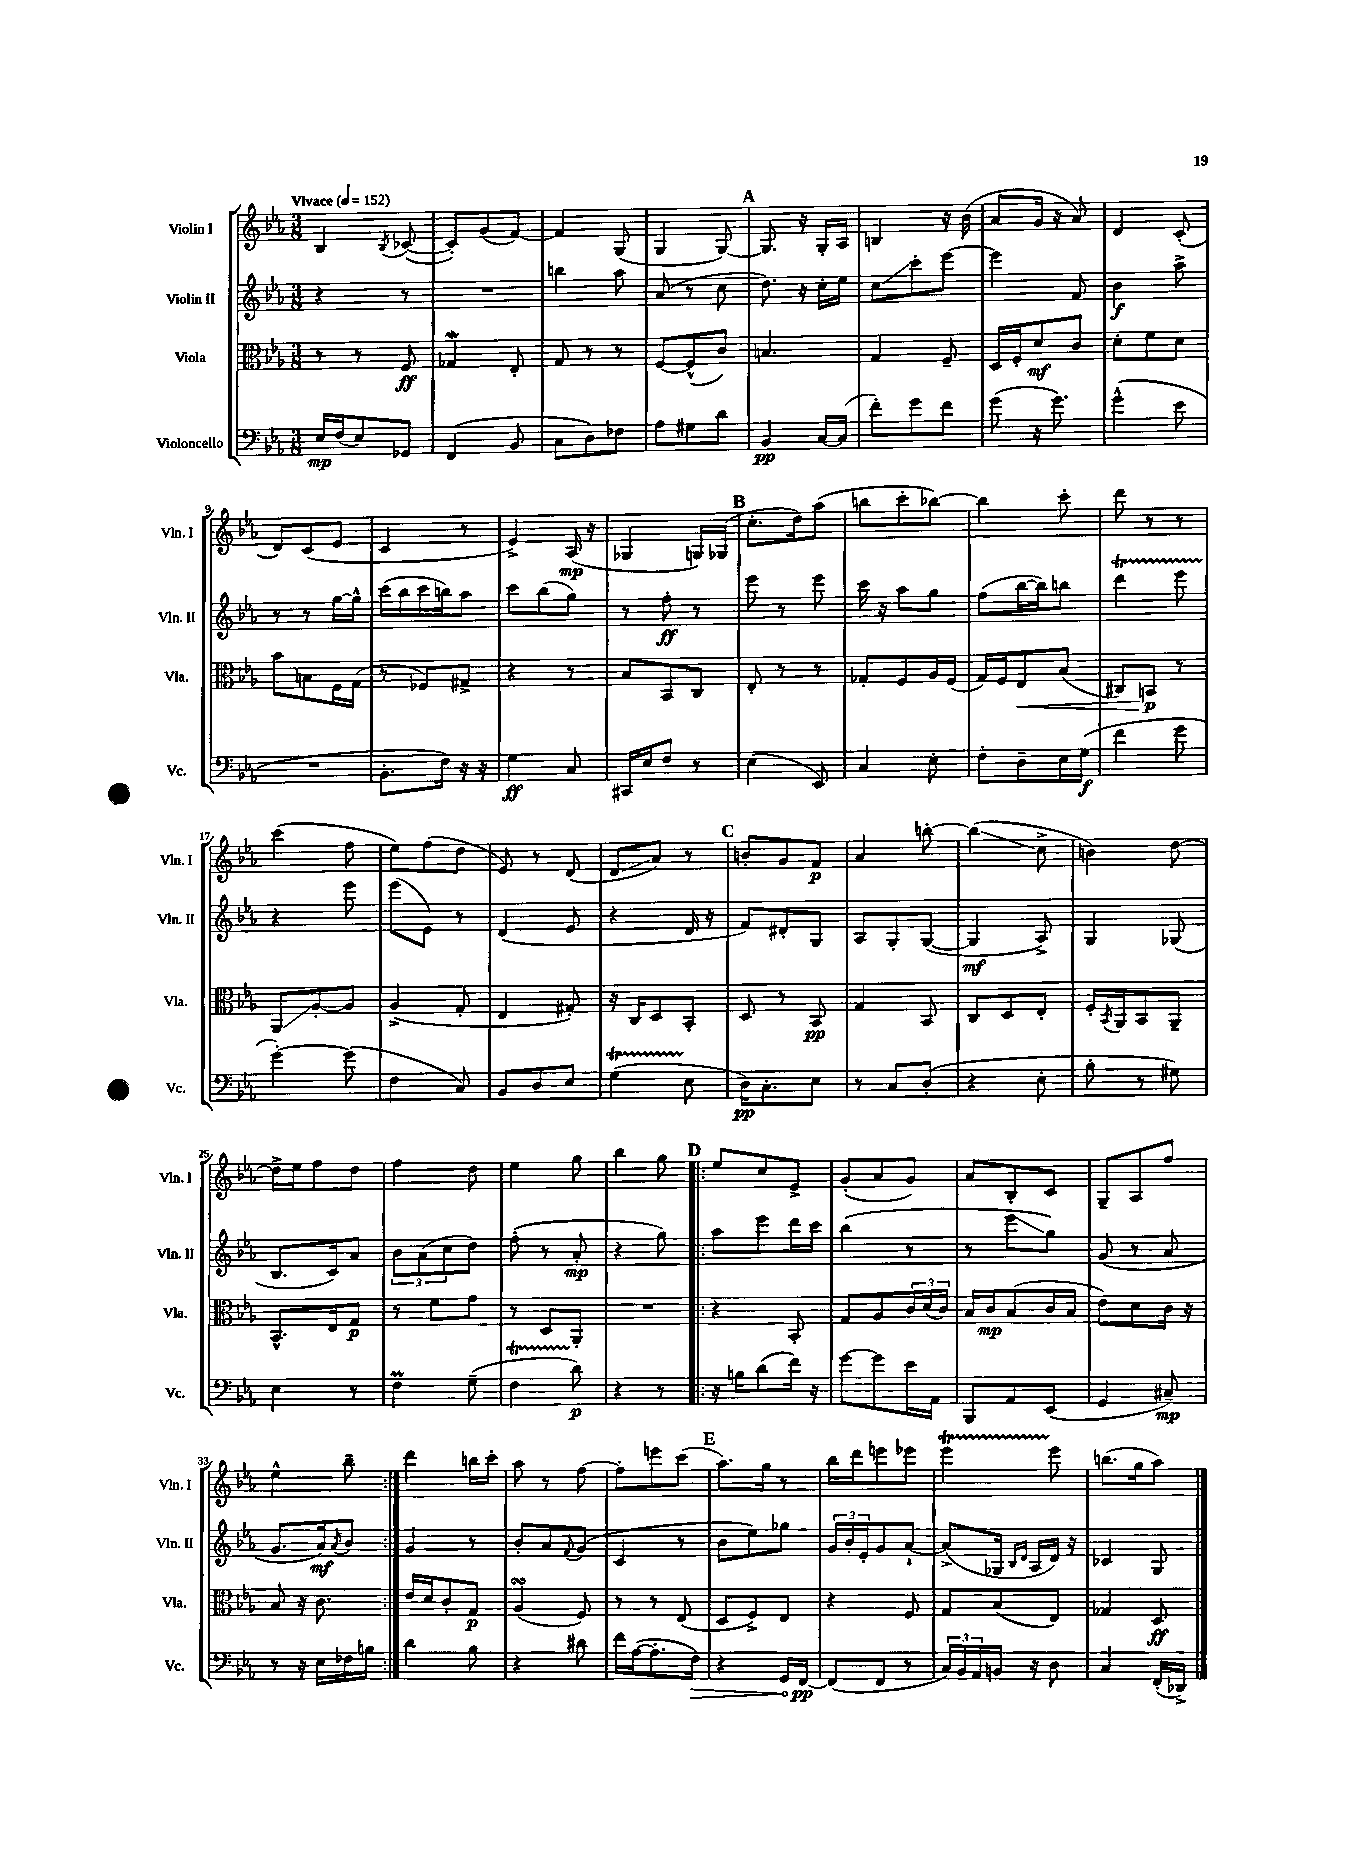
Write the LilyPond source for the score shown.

<<
\new StaffGroup <<
\new Staff = "s0" \with { instrumentName = "Violin I" shortInstrumentName = "Vln. I" } {
    \clef treble \key ees \major \numericTimeSignature \time 3/8 \tempo "Vivace" 4 = 152
    bes4 \acciaccatura { bes8 } ces'8~( |
    ces'8-.) g'8( f'8~) |
    f'4 g8( |
    g4 g8~) |
    \mark \markup { \bold "A" } g8. r16 g16-. aes16 |
    b4 r16 bes'16( |
    aes'8 g'16 r16 aes'8) |
    d'4 c'8-.( |
    d'8) c'8( ees'8 |
    c'4 r8 |
    ees'4->) aes16\mp( r16 |
    ges4 g16) ges16( |
    \mark \markup { \bold "B" } c''8.-. d''16) aes''8( |
    b''8 c'''8-. bes''8~) |
    bes''4 c'''8-. |
    d'''8 r8 r8 |
    c'''4( f''8 |
    ees''8) f''8( d''8 |
    ees'8) r8 d'8( |
    d'8\glissando aes'8) r8 |
    \mark \markup { \bold "C" } b'8-. g'8 f'8\p |
    aes'4 b''8~-. |
    b''4\glissando( c''8-> |
    b'4) d''8~ |
    d''16-> ees''16 f''8 d''8 |
    f''4 d''8 |
    ees''4 g''8 |
    bes''4 g''8 |
    \repeat volta 2 { \mark \markup { \bold "D" } ees''8 c''8 ees'8-> |
    g'8-.( aes'8 g'8) |
    aes'8 bes8-. c'8 |
    g8-- aes8 f''8 |
    ees''4-^ bes''8-- | }
    d'''4 b''16 c'''16-. |
    aes''8 r8 f''8~ |
    f''8-. e'''8 c'''8( |
    \mark \markup { \bold "E" } aes''8.) g''16 r8 |
    bes''16 d'''16 e'''8 ees'''8 |
    ees'''4\startTrillSpan ees'''8\stopTrillSpan |
    b''8.( g''16 aes''8) \bar "|." |
}
\new Staff = "s1" \with { instrumentName = "Violin II" shortInstrumentName = "Vln. II" } {
    \clef treble \key ees \major \numericTimeSignature \time 3/8
    r4 r8 |
    R4. |
    b''4 aes''8 |
    aes'8( r8 c''8 |
    \mark \markup { \bold "A" } d''8.) r16 c''16-. ees''16 |
    c''8\glissando c'''8-. ees'''8~ |
    ees'''4 f'8 |
    bes'4\f aes''8-> |
    r8 r8 g''16~ g''16-^ |
    c'''16( bes''16 c'''16 b''16) aes''8 |
    c'''8 bes''8( g''8) |
    r8 f''8-.\ff r8 |
    \mark \markup { \bold "B" } ees'''8 r8 ees'''8 |
    c'''16 r16 aes''8 g''8 |
    f''8( bes''16~ bes''16) b''8 |
    d'''4\startTrillSpan ees'''8 |
    r4\stopTrillSpan ees'''8 |
    ees'''8( ees'8) r8 |
    d'4( ees'8 |
    r4 d'16 r16 |
    \mark \markup { \bold "C" } f'8) dis'8-. g8 |
    aes8 g8-. g8~( |
    g4\mf aes8->) |
    g4 ges8( |
    bes8. c'16) aes'8 |
    \tuplet 3/2 { bes'8 aes'8( c''8 } d''8) |
    f''8-.( r8 aes'8-.\mp |
    r4 g''8) |
    \repeat volta 2 { \mark \markup { \bold "D" } aes''8 ees'''8 d'''16 c'''16 |
    bes''4( r8 |
    r8 ees'''8\glissando g''8) |
    g'8( r8 aes'8 |
    g'8. aes'16\mf) \acciaccatura { aes'8 } bes'8 | }
    g'4 r8 |
    bes'8-. aes'8 \appoggiatura { f'8 } g'8( |
    c'4 r8 |
    \mark \markup { \bold "E" } bes'8 ees''8) ges''8 |
    \tuplet 3/2 { g'16 bes'16-. ees'16-. } g'8 aes'8~-! |
    aes'8->( ges16 \grace { bes16 d'16 } aes16 d'16) r16 |
    ces'4 g8 \bar "|." |
}
\new Staff = "s2" \with { instrumentName = "Viola" shortInstrumentName = "Vla." } {
    \clef alto \key ees \major \numericTimeSignature \time 3/8
    r8 r8 f8\ff |
    ges4\mordent ees8-. |
    g8 r8 r8 |
    f8~ f8-^( c'8) |
    \mark \markup { \bold "A" } b4. |
    g4 f8-- |
    d16 f16-. d'8\mf c'8 |
    d'8-. f'8 d'8 |
    bes'8 b8 f16 g16( |
    r8 fes8) gis8-> |
    r4 r8 |
    bes8 bes,8 c8 |
    \mark \markup { \bold "B" } ees8-. r8 r8 |
    ges8-. f8 aes16 f16( |
    g16) f16 ees8\< bes8( |
    cis8) b,8\p\! r8 |
    aes,8\glissando aes8~-. aes8 |
    aes4->( g8-. |
    ees4 gis8-.) |
    r16 c16 d8 bes,8-. |
    \mark \markup { \bold "C" } d8 r8 bes,8\pp |
    g4 bes,8 |
    c8 d8 ees8-. |
    f16-. \acciaccatura { bes,8 } aes,16 bes,8 aes,8-- |
    bes,8.-^ ees16 g8\p |
    r8 f'8 g'8 |
    r8 d8 aes,8-. |
    R4. |
    \repeat volta 2 { \mark \markup { \bold "D" } r4 bes,8-. |
    g8 aes8 \tuplet 3/2 { c'16 d'16( c'16) } |
    bes16 c'16\mp bes8( c'16 bes16 |
    ees'8) d'8 c'16 r16 |
    bes8 r16 c'8. | }
    ees'16 d'16 c'8-. g8\p |
    aes4\turn( f8) |
    r8 r8 ees8( |
    \mark \markup { \bold "E" } d8 f8->) ees8 |
    r4 f8 |
    g8 bes8( ees8) |
    ges4 d8\ff \bar "|." |
}
\new Staff = "s3" \with { instrumentName = "Violoncello" shortInstrumentName = "Vc." } {
    \clef bass \key ees \major \numericTimeSignature \time 3/8
    ees16\mp f16( ees8) ges,8 |
    f,4( bes,8 |
    c8 d8) fes8 |
    aes8 gis8 d'8 |
    \mark \markup { \bold "A" } bes,4\pp c16~ c16( |
    f'8-.) g'8 f'8 |
    g'8( r16 g'8.) |
    g'4-^( ees'8 |
    R4. |
    bes,8.-. f16) r16 r16 |
    g4\ff c8 |
    cis,16 ees16 f8 r8 |
    \mark \markup { \bold "B" } ees4( ees,8) |
    c4 ees8-. |
    f8-. d8-- ees16 g16\f( |
    f'4 g'8 |
    g'4~-.) g'8( |
    f4 c8) |
    bes,8 d8 ees8 |
    g4\startTrillSpan( ees8\stopTrillSpan |
    \mark \markup { \bold "C" } d16\pp) c8.-. ees8 |
    r8 c8 d8-.( |
    r4 ees8-. |
    bes8-. r8 gis8) |
    ees4 r8 |
    f4\prall g8--( |
    f4\startTrillSpan d'8\stopTrillSpan\p) |
    r4 r8 |
    \repeat volta 2 { \mark \markup { \bold "D" } r16 b16 d'8( f'16) r16 |
    g'8~ g'8 ees'16 aes,16 |
    bes,,8 aes,8 ees,8( |
    g,4 cis8--\mp) |
    r8 r16 ees16 fes16 b16 | }
    d'4 bes8 |
    r4 dis'8 |
    f'16 aes16~( aes8.-. \once \override Hairpin.circled-tip = ##t f16\>) |
    \mark \markup { \bold "E" } r4 g,16 f,16~\pp\! |
    f,8( f,8 r8 |
    \tuplet 3/2 { c16) bes,16 aes,16 } b,16 r16 d8 |
    c4 f,16-.( des,16->) \bar "|." |
}
>>
>>
